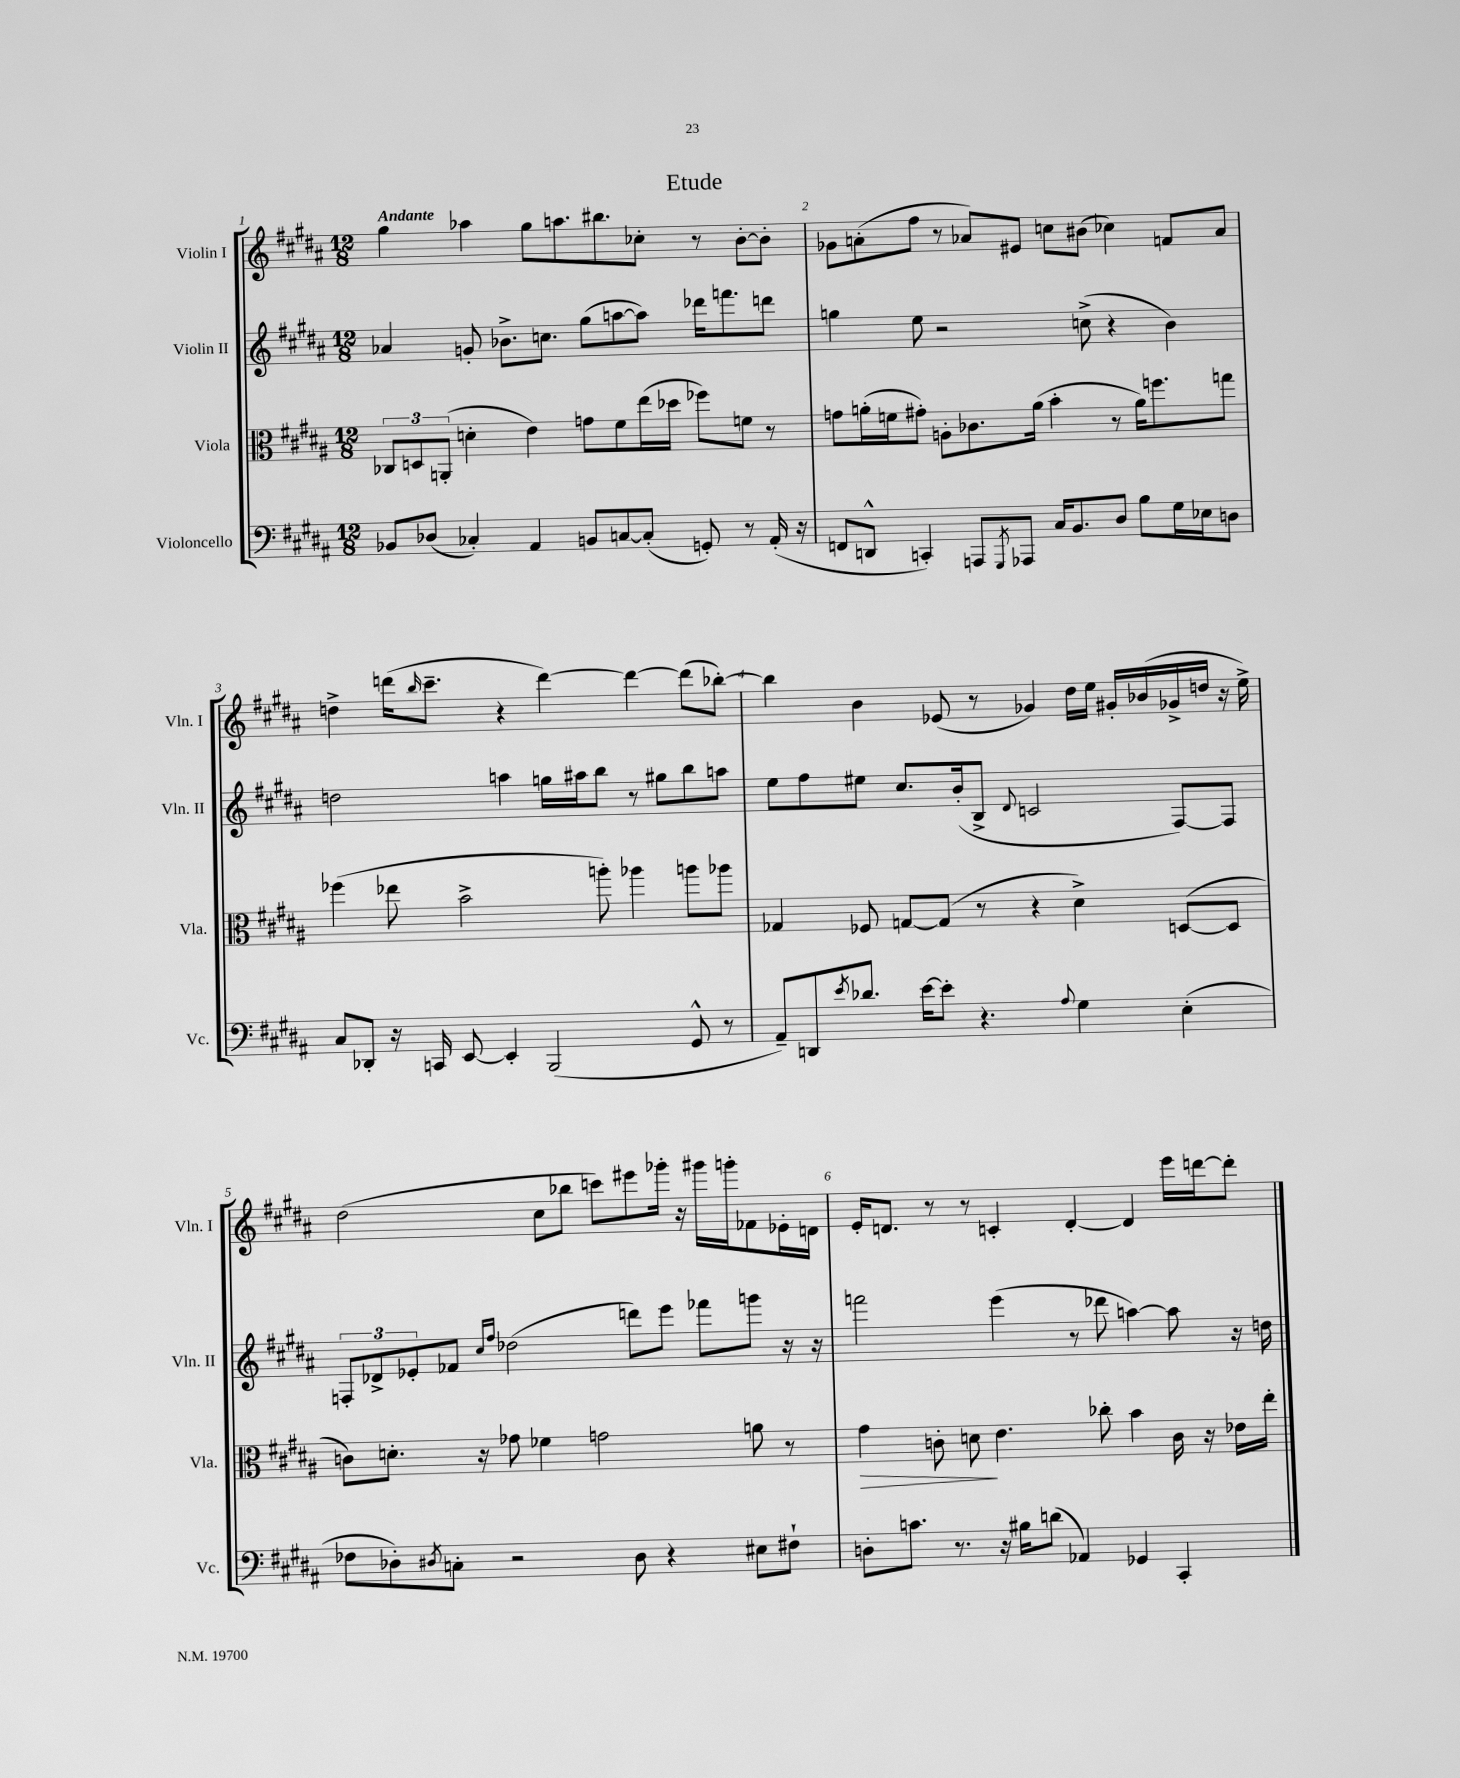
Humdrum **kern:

**kern	**kern	**kern	**kern
*staff4	*staff3	*staff2	*staff1
*clefF4	*clefC3	*clefG2	*clefG2
*k[f#c#g#d#a#]	*k[f#c#g#d#a#]	*k[f#c#g#d#a#]	*k[f#c#g#d#a#]
*M12/8	*M12/8	*M12/8	*M12/8
8BB-	12C-	4a-	4gg#
.	12D	.	.
(8D-	.	.	.
.	(12AA'	.	.
4C-')	4d'	8g'	4aa-
.	.	8.b-^	.
4AA#	4e)	.	8gg#
.	.	8.cc	.
.	.	.	8.aa
8BB	8g	(8gg#	.
.	.	.	8.bb#
[8C	8f#	[8aa	.
(8C']	(16ee	8aa])	8cc-'
.	16dd-	.	.
8GG')	8ff-)	16ddd-	8r
.	.	8.fff	.
8r	8f	.	[8b'
(16AA#'	8r	8ddd	8b']
16r	.	.	.
=	=	=	=
8FF	8g	4gg	8g-
8DD^^	(16a'	.	(8a'
.	16f	.	.
4CC')	8g#')	8ee	8ff#
.	8A'	2r	8r
8AAA	8.c-	.	8a-)
8qGGG#	.	.	.
8AAA-	.	.	8e#
.	(16a	.	.
16C#	4b'	.	8cc
8.BB	.	.	.
.	.	(8cc^	(8b#
8D#	8r	4r	4cc-)
8B	16a)	.	.
.	8.ff	.	.
16G#	.	4b)	8f
16E-	.	.	.
8D	8gg	.	8a-
=	=	=	=
8C#	(4ff-	2dd	4dd^
8DD-'	.	.	.
16r	8ee-	.	(16ddd
.	.	.	16qqbb
16CC	.	.	8.ccc#~
[8EE	2b^	.	.
4EE']	.	4aa	4r
(2BBB	.	16gg	[4ddd)
.	.	16aa#	.
.	8aa')	8bb	.
.	4aa-	8r	4ddd_
.	.	8gg#	.
8GG#^^	8aa	8bb	(8ddd]
8r	8aa-	8aa	[8bb-')
=	=	=	=
8AA#~)	4G-	8ee	4bb-]
8DD	.	8ff#	.
8qe	.	.	.
8.d-	8F-	8ee#	4b
.	[8G	8.cc#	.
[16e	.	.	.
8e']	(8G]	.	(8e-
.	.	(16b'	.
4.r	8r	8B^	8r
.	.	8qqd#	.
.	4r	2c	4g-)
8qqA#	.	.	.
4G#	4d#^)	.	16dd#
.	.	.	16ee
.	.	.	16g#'
.	.	.	(16b-
(4E'	([8D	[8F#)	16g-^
.	.	.	16dd
.	8D]	8F#]	16r
.	.	.	16ee^)
=	=	=	=
8F-	8c)	12F'	(2dd#
.	.	12d-^	.
8D-')	8.d'	.	.
.	.	12e-'	.
8qD#	.	.	.
8C'	.	8f-	.
.	16r	.	.
.	.	16qqcc#	.
.	.	16qqff#	.
2r	8g-	(2dd-	.
.	4f-	.	8cc#
.	.	.	8bb-
.	2g	.	8ccc)
8D#	.	8ddd)	8eee#
4r	.	8eee	16ggg-'
.	.	.	16r
.	.	8fff-	16ggg#
.	.	.	16ggg'
8E#	8a	8ggg	8f-
8F#`	8r	16r	16e-'
.	.	16r	16d
=	=	=	=
8D'	4g#	2fff	16e'
.	.	.	8.d
8.c	.	.	.
.	8c'	.	8r
8.r	.	.	.
.	8d	.	8r
16r	4.e	(4eee	4c'
16B#	.	.	.
(8d	.	.	.
4AA-)	.	8r	[4d'
.	8cc-'	8ddd-	.
4GG-	4b	[4aa)	4d]
4CC#'	16c	8aa]	16eee
.	16r	.	[16ddd
.	16e-	16r	8ddd']
.	16ee'	16dd	.
==	==	==	==
*-	*-	*-	*-
